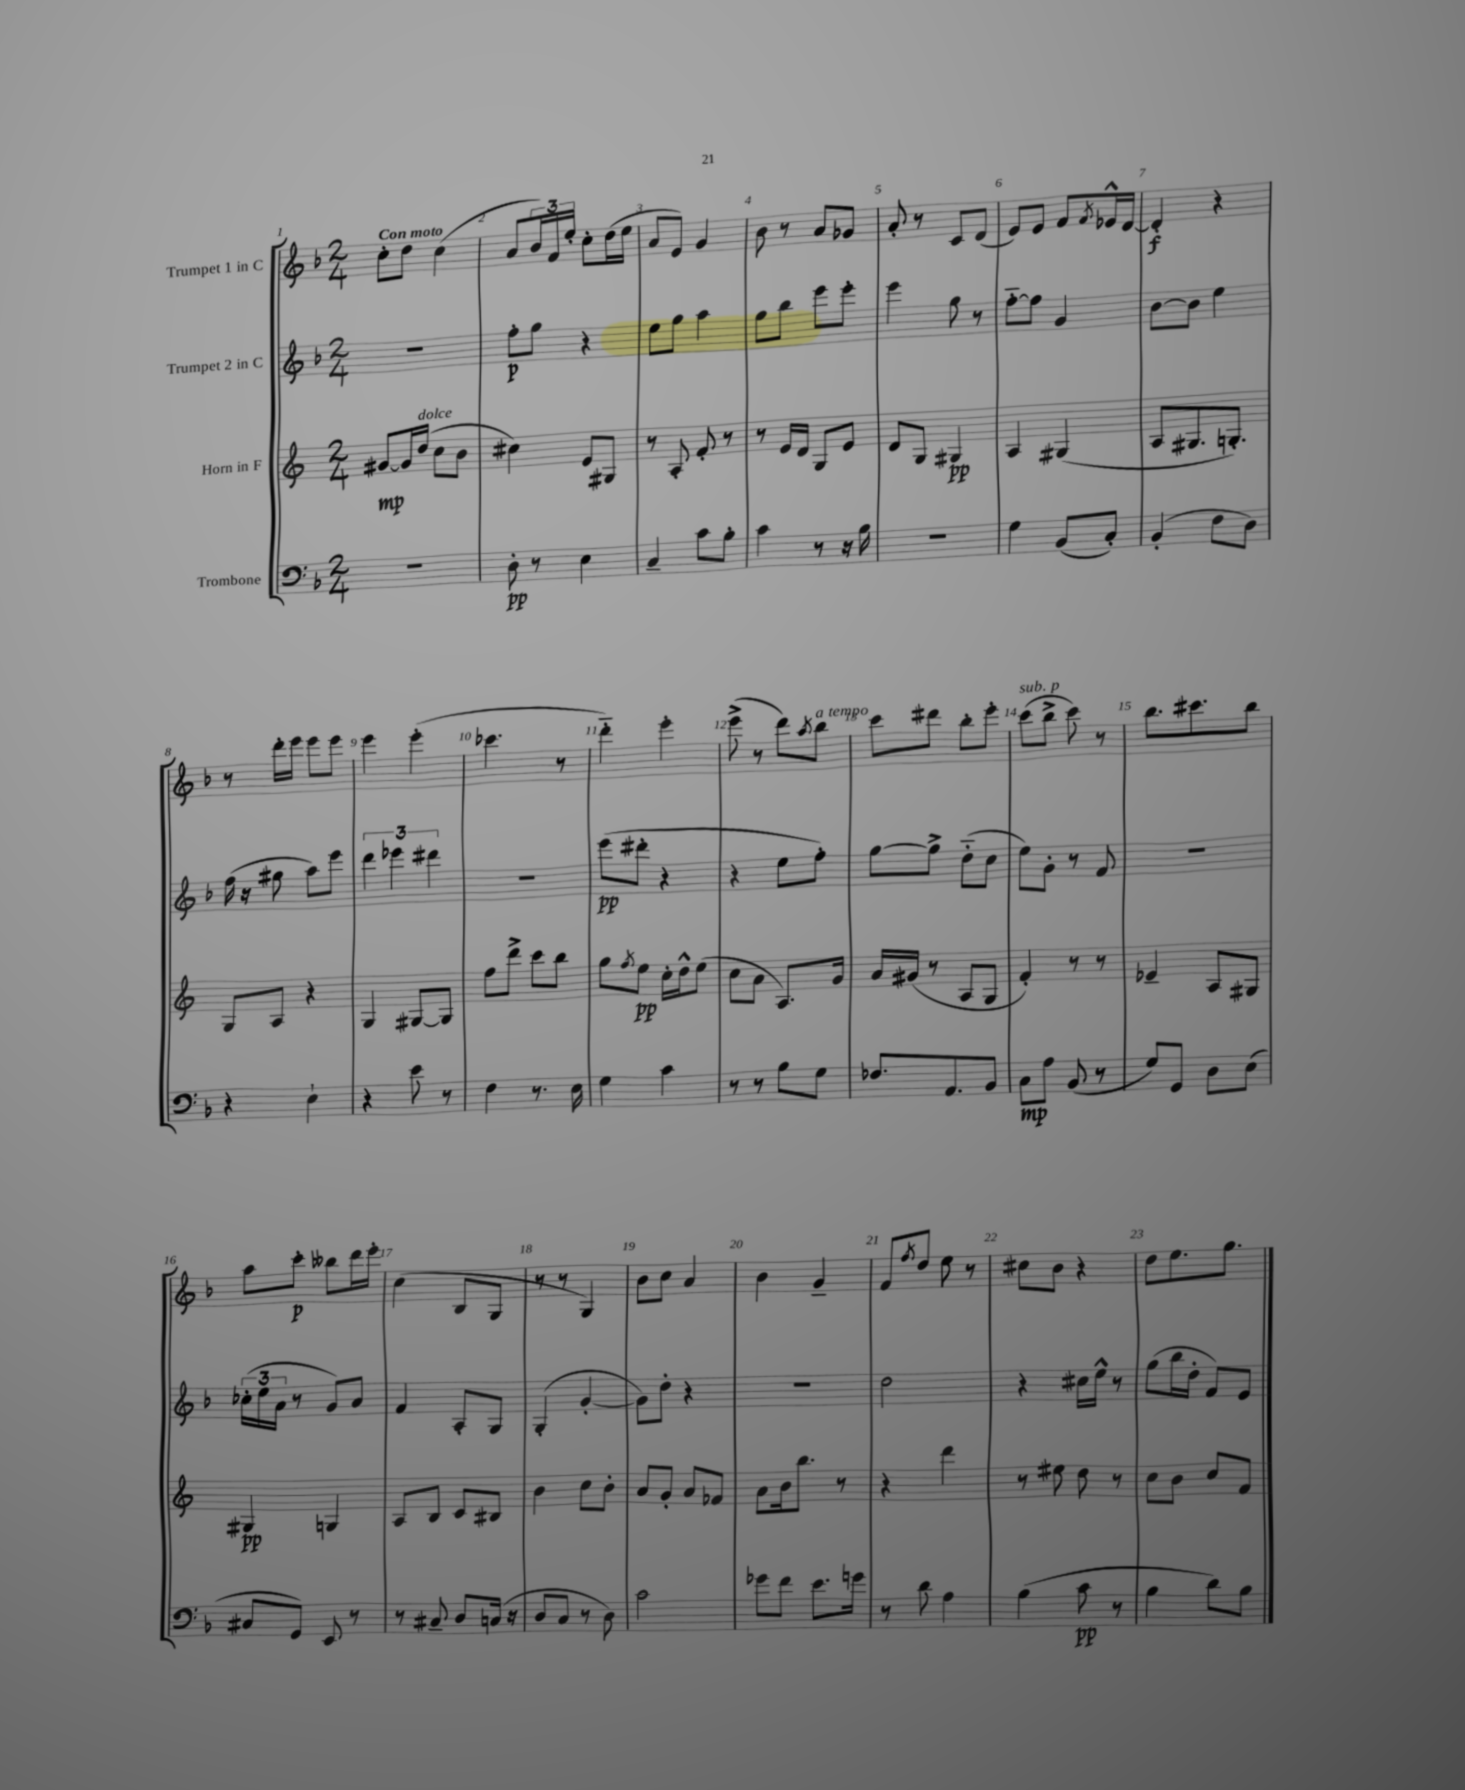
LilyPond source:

<<
\new StaffGroup <<
\new Staff = "s0" \with { instrumentName = "Trumpet 1 in C" } {
    \clef treble \key f \major \numericTimeSignature \time 2/4 \tempo "Con moto"
    c''8-. d''8 c''4( |
    a'8 \tuplet 3/2 { bes'16) f'16 e''16-. } c''8-. d''16( e''16 |
    a'8 e'8) g'4 |
    bes'8 r8 a'8 ges'8 |
    a'8-. r8 c'8 d'8( |
    e'8) e'8 f'8 \acciaccatura { f'8 } ees'16-^ d'16~ |
    d'4-.\f r4 |
    r8 d'''16-. e'''16 e'''8 e'''8 |
    e'''4 e'''4-.( |
    ces'''4. r8 |
    d'''4-_) e'''4-. |
    e'''8->( r8 d'''8) \acciaccatura { a''8 } bes''8^\markup { \italic "a tempo" } |
    c'''8 dis'''8 bes''8-. e'''8-. |
    c'''8^\markup { \italic "sub. p" }( bes''8-> c'''8) r8 |
    bes''8. cis'''8. bes''8 |
    a''8 c'''8-.\p beses''8 d'''16 e'''16-. |
    c''4( bes8 g8 |
    r8 r8 g4) |
    bes'8 c''8 a'4 |
    bes'4 g'4-- |
    f'8 \acciaccatura { f''8 } d''8 e''8 r8 |
    cis''8 bes'8 r4 |
    d''8 e''8. g''8. \bar "|." |
}
\new Staff = "s1" \with { instrumentName = "Trumpet 2 in C" } {
    \clef treble \key f \major \numericTimeSignature \time 2/4
    r2 |
    f''8-.\p g''8 r4 |
    e''8 g''8 a''4 |
    g''8 bes''8 e'''8 e'''8-. |
    e'''4 g''8 r8 |
    f''8~-_ f''8 g'4 |
    bes'8~ bes'8 e''4 |
    f''16( r16 gis''8 a''8) e'''8 |
    \tuplet 3/2 { d'''4 ees'''4 dis'''4 } |
    r2 |
    e'''8\pp( dis'''8-. r4 |
    r4 e''8 f''8-.) |
    g''8~ g''8-> d''8-_( c''8 |
    e''8) g'8-. r8 f'8 |
    R2 |
    \tuplet 3/2 { ces''16-.( e''16 a'16 } r8 g'8) a'8 |
    f'4 a8-. g8 |
    g4-.( g'4~-. |
    g'8) d''8-. r4 |
    R2 |
    d''2 |
    r4 cis''16 e''16-^ r8 |
    g''8( bes''16 d''16-. f'8) e'8 \bar "|." |
}
\new Staff = "s2" \with { instrumentName = "Horn in F" } {
    \clef treble \key c \major \numericTimeSignature \time 2/4
    gis'8~\mp gis'16 d''16^\markup { \italic "dolce" }( c''8 b'8 |
    cis''4) e'8 gis8 |
    r8 a8-. f'8-. r8 |
    r8 e'16 d'16 g8 e'8 |
    d'8 g8 gis4\pp |
    a4 gis4( |
    a8 gis8. g8.-.) |
    g8 a8 r4 |
    g4 gis8~ gis8 |
    f''8 d'''8-> c'''8 b''8 |
    g''8 \acciaccatura { f''8 } e''8\pp c''16-. d''16-^ e''8( |
    c''8 a'8 a8.) g'16 |
    a'16 gis'16( r8 a8 g8 |
    f'4-.) r8 r8 |
    ees'4-- a8 gis8 |
    gis4\pp g4 |
    a8 b8 c'8 bis8 |
    b'4 c''8 b'8-. |
    a'8 g'8-. a'8 fes'8 |
    a'8 b'16 b''8. r8 |
    r4 d'''4 |
    r8 eis''8 d''8 r8 |
    c''8 b'8 c''8 f'8 \bar "|." |
}
\new Staff = "s3" \with { instrumentName = "Trombone" } {
    \clef bass \key f \major \numericTimeSignature \time 2/4
    R2 |
    d8-.\pp r8 e4 |
    c4-- c'8 bes8-. |
    c'4 r8 r16 bes16 |
    R2 |
    g4 bes,8( c8-.) |
    bes,4-.( f8 d8) |
    r4 e4-! |
    r4 e'8 r8 |
    f4 r8. e16 |
    g4 c'4 |
    r8 r8 bes8 g8 |
    fes8. a,8. bes,8 |
    c8\mp a8 bes,8( r8 |
    g8) g,8 d8 e8( |
    cis8 g,8) e,8 r8 |
    r8 cis8-- d8 c16( r16 |
    d8 c8 r8 d8) |
    c'2 |
    ges'8 f'8 e'8. g'16 |
    r8 d'8 a4 |
    bes4( c'8\pp r8 |
    bes4 d'8) bes8 \bar "|." |
}
>>
>>
\layout { \context { \Score \override BarNumber.break-visibility = ##(#f #t #t) barNumberVisibility = #all-bar-numbers-visible } }
